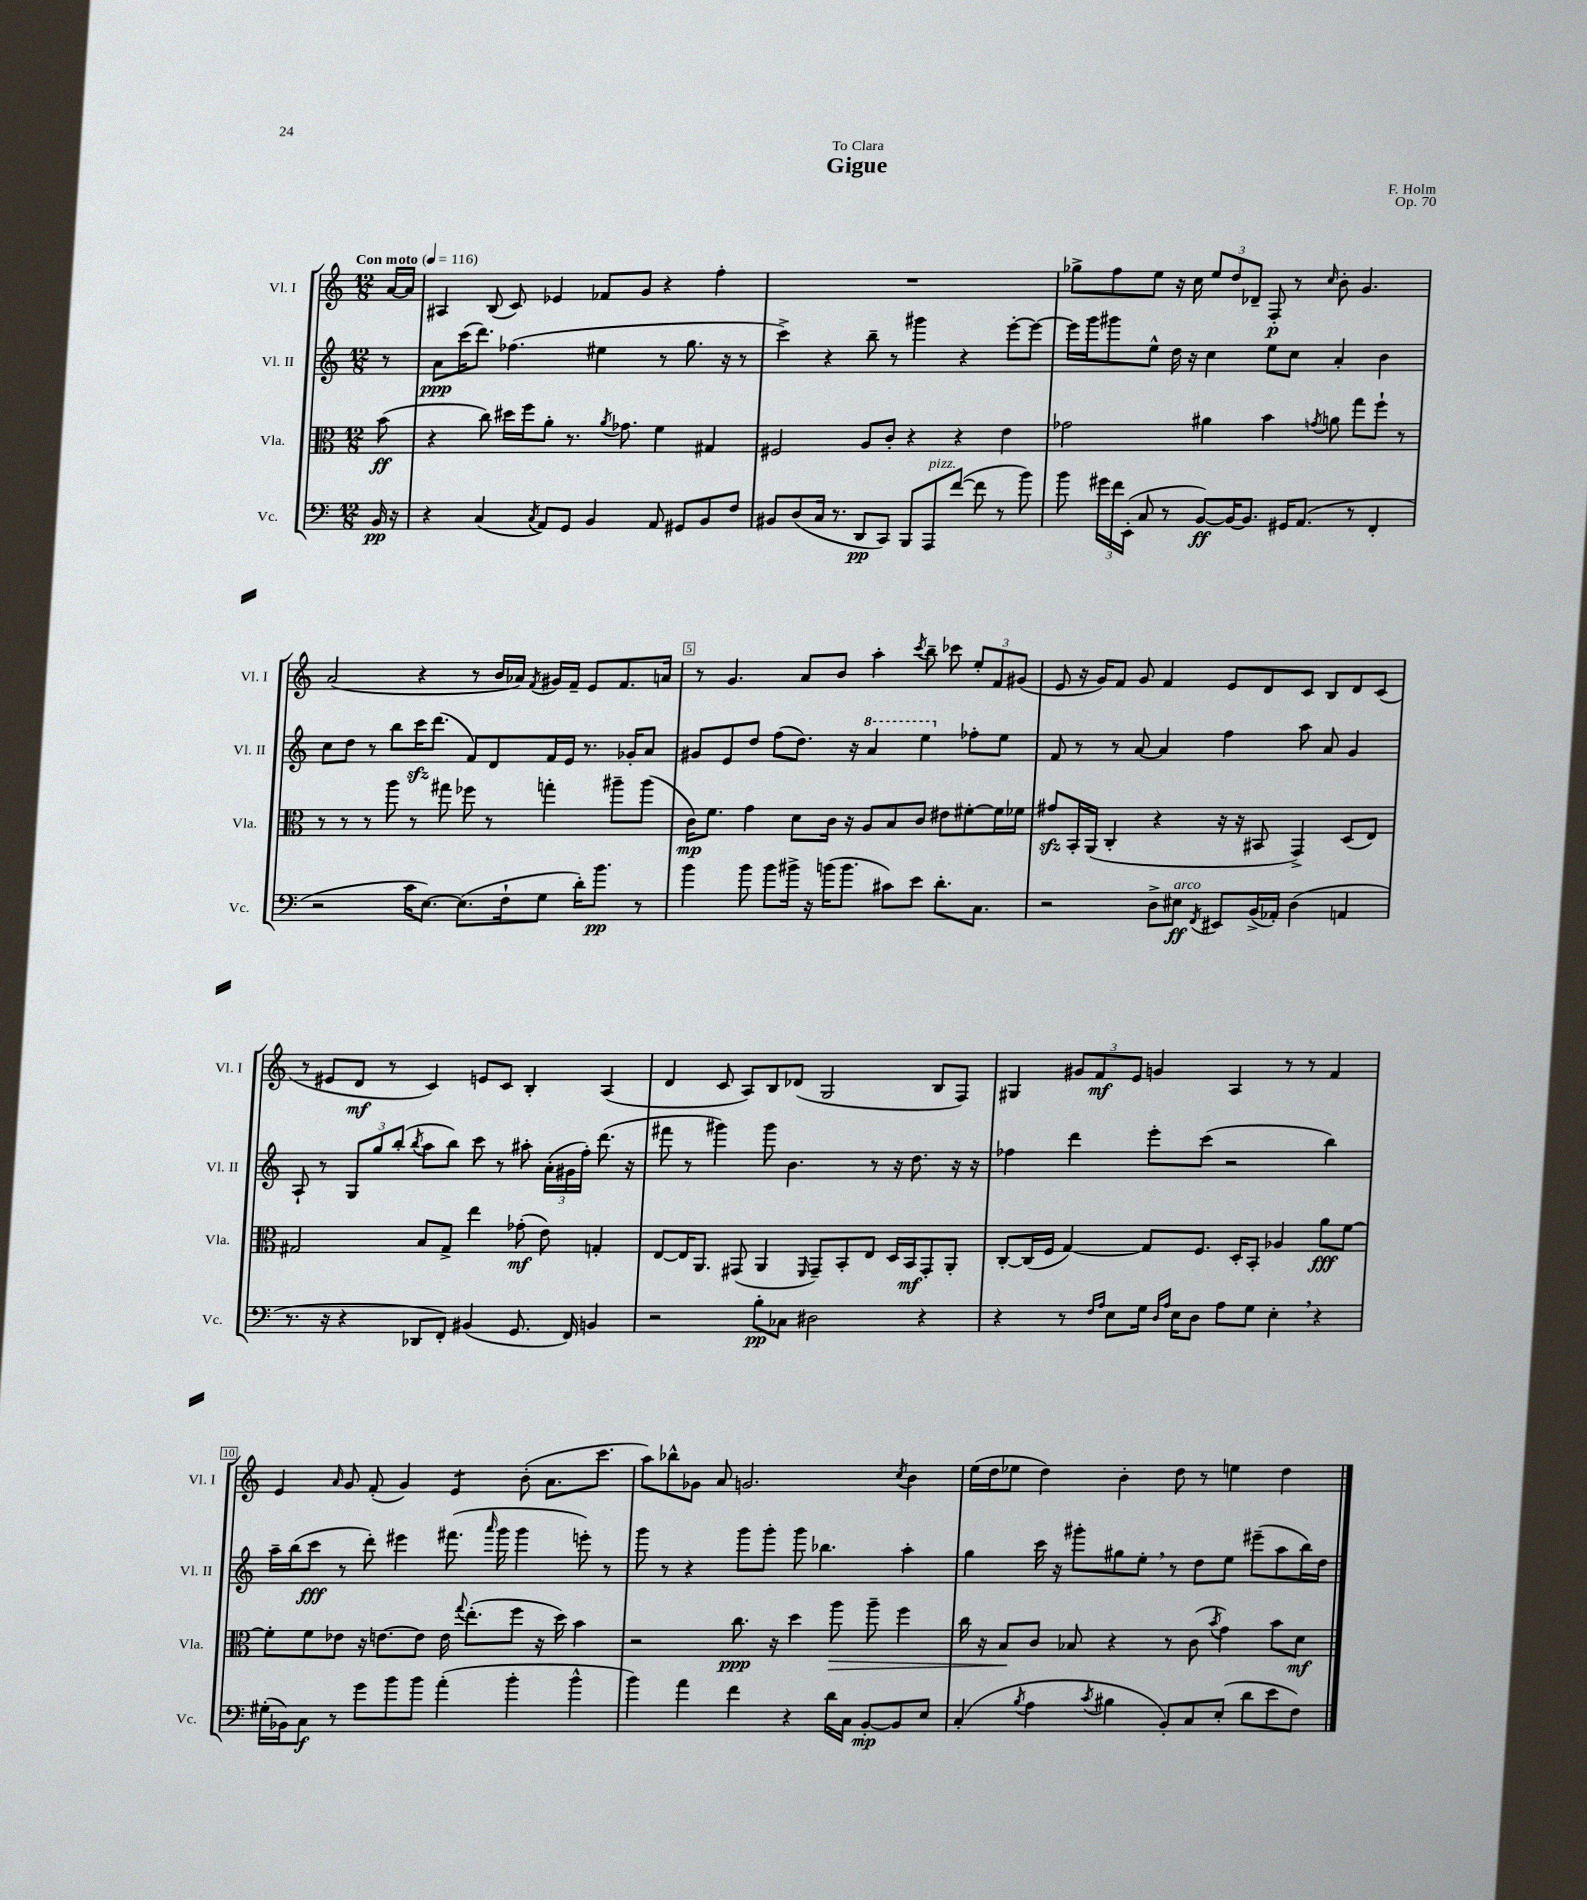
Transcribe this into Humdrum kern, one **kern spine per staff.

**kern	**kern	**kern	**kern
*staff4	*staff3	*staff2	*staff1
*clefF4	*clefC3	*clefG2	*clefG2
*k[]	*k[]	*k[]	*k[]
*M12/8	*M12/8	*M12/8	*M12/8
*MM116	*MM116	*MM116	*MM116
16BB	(8b	8r	[16a
16r	.	.	16a]
=	=	=	=
4r	4r	8a	4A#
.	.	(16ccc	.
.	.	8.ddd)	.
(4C	8cc)	.	(8B
.	16dd#	(4.ff-	8c)
.	16ff	.	.
8qC	.	.	.
8AA)	8a'	.	4e-
8GG	8.r	.	.
4BB	.	4ee#	8f-
.	8qa	.	.
.	8.g-	.	.
.	.	.	8g
8AA	4f	8r	4r
8GG#	.	8.gg	.
8BB	4G#	.	4ff'
.	.	16r	.
8F	.	8r	.
=	=	=	=
8BB#	2F#	4ccc^)	1.r
(8D	.	.	.
16C	.	4r	.
8.r	.	.	.
8DD	8A	8bb~	.
8CC)	8c'	8r	.
8BBB	4r	4ggg#	.
8AAA	.	.	.
([8f	4r	4r	.
8f]	.	.	.
8r	4e	[8eee'	.
8b)	.	8eee_	.
=	=	=	=
8b	2g-	16eee]	8gg-^
.	.	16ggg	.
24g#	.	8ggg#	8ff
24f	.	.	.
(24EE'	.	.	.
8C	.	8ee^^	8ee
8r	.	16dd	16r
.	.	16r	16cc
[8BB)	4a#	4cc	12ee
.	.	.	12dd
16BB_	.	.	.
.	.	.	12d-~
8.BB]	.	.	.
.	4b	8ee	8F'
16GG#	.	8cc	8r
(8.AA	.	.	.
.	8qg	.	16qqcc
.	8a	4a'	8b'
8r	8gg	.	4.g
4FF'	8ff`	4b	.
.	8r	.	.
=	=	=	=
2r	8r	8cc	(2a
.	8r	8dd	.
.	8r	8r	.
.	8aa	8bb	.
16c	8r	16ccc	4r
[8.E)	.	(8.ddd	.
.	8gg#	.	.
(8.E]	8ff-	8f)	8r
.	8r	8d	16b
16F`	.	.	16a-)
.	.	.	8qf
8G	4gg'	16f	16g#
.	.	16e	16f~
16d')	.	8.r	8e
8.b	.	.	.
.	8aa#~	.	8.f
.	.	16g-'	.
8r	(8aa#	8a	.
.	.	.	16a
=	=	=	=
4b	16c)	8g#	8r
.	8.f	.	.
.	.	8e	4.g
8b	4g	8dd	.
8b	.	(8ff	.
16b#^	8d	8.dd)	8a
16r	.	.	.
(16b	16c	.	8b
8.b	16r	16r	.
.	8A	4aa	4aa'
8c#)	8B	.	.
.	.	.	8qccc
8e	8c	4eee	8bb~
8.d'	8e#	.	8ccc-
.	[8f#'	8ff-'	12ee'
8.C	.	.	.
.	.	.	12f
.	16f#]	8ee	.
.	.	.	(12g#
.	16f-	.	.
=	=	=	=
2r	8g#	8f	8e
.	16BB'	8r	16r
.	(16AA	.	16g)
.	4C'	8r	8f
.	.	[8a	8g
8D^	4r	4a]	4f
8E#	.	.	.
8qFF	.	.	.
8EE#	16r	4ff	8e
.	16r	.	.
(16BB^	8BB#	.	8d
16AA-')	.	.	.
(4D	4GG^)	8aa	8c
.	.	8a	8B
4AA	(8D	4g	8d
.	8E)	.	(8c
=	=	=	=
8.r	2G#	8A`	8r
.	.	8r	8e#
16r	.	.	.
4r	.	12G	8d
.	.	12gg	.
.	.	.	8r
.	.	(12bb'	.
.	.	8qbb	.
8DD-	8B	8aa	4c)
8FF')	8G#^	8bb)	.
(4BB#	4ee	8ccc	8e
.	.	8r	8c
8.GG	(8g-'	8aa#'	4B'
.	8e)	(24a'	.
.	.	24g#	.
16FF)	.	.	.
.	.	24ff')	.
4BB	4G'	(8.ddd	(4A
.	.	16r	.
=	=	=	=
2r	[8E	8fff#	4d
.	16E]	8r	.
.	8.AA	.	.
.	.	4ggg#)	8c
.	(8GG#	.	8A)
8B'	4AA	8ggg#	8B
8C-	.	4.b	(8d-
.	16qqFF	.	.
2D#	8GG#~)	.	2G
.	8BB'	.	.
.	8E	8r	.
.	16D	16r	.
.	16BB	8.dd	.
4r	8GG#'	.	8B
.	8AA'	16r	8F)
.	.	16r	.
=	=	=	=
4r	[8C'	4ff-	4G#
.	(16C]	.	.
.	16F	.	.
8r	[4G)	4ddd	12g#
.	.	.	12f
16qqF	.	.	.
16qqA	.	.	.
8E	.	.	.
.	.	.	12e
16G	8G]	8eee'	4g
16qqD	.	.	.
16qqA	.	.	.
16E	.	.	.
8D	8.F	(8ccc	.
8A	.	2r	4A
.	16D'	.	.
8G	8BB'	.	.
4E'	4A-	.	8r
.	.	.	8r
4r	8a	4bb)	4f
.	[8f	.	.
=	=	=	=
(16G#'	8f']	16aa~	4e
16BB-)	.	(16bb	.
8C	8f	8ccc	.
.	.	.	16qqa
8r	8e-	8r	8g
8g	16r	8ddd')	(8f'
.	[8.e	.	.
8b	.	4eee#	4g)
8b	8e]	.	.
(4a'	16e	(8.fff#	4e
.	8qqgg	.	.
.	(8.ee'	.	.
.	.	16qqaaa	.
.	.	16ggg	.
4b'	8ff	4ggg	(8b'
.	16r	.	8.a
.	16dd)	.	.
4b^^	4b	8eee')	.
.	.	.	8.ccc
.	.	8r	.
=	=	=	=
4b)	2r	8ggg	8aa)
.	.	8r	8bb-^^
4a	.	4r	8g-
.	.	.	8a
4f	8.cc	8ggg	2.g
.	.	8ggg'	.
.	16r	.	.
4r	4dd	8ggg	.
.	.	4.bb-	.
16d	8aa	.	.
16C	.	.	.
[8BB'	8aa~	.	.
.	.	.	8qcc
8BB]	4ff	4aa'	4b
8E	.	.	.
=	=	=	=
(4C'	16cc	4gg	(16ee
.	16r	.	16dd
.	8B	.	8ee-
8qB	.	.	.
4A	8c	16ccc	4dd)
.	.	16r	.
.	8B-	8ggg#'	.
8qc	.	.	.
4B#	4r	8gg#	4b'
.	.	8ee'	.
8BB')	8r	8r	8dd
8C	(8c	8dd	8r
.	8qb	.	.
(8E'	4g)	8ee	4ee
8d	.	(8eee#~	.
8e	8b	8aa	4dd
8F)	8d	16bb)	.
.	.	16dd	.
==	==	==	==
*-	*-	*-	*-
